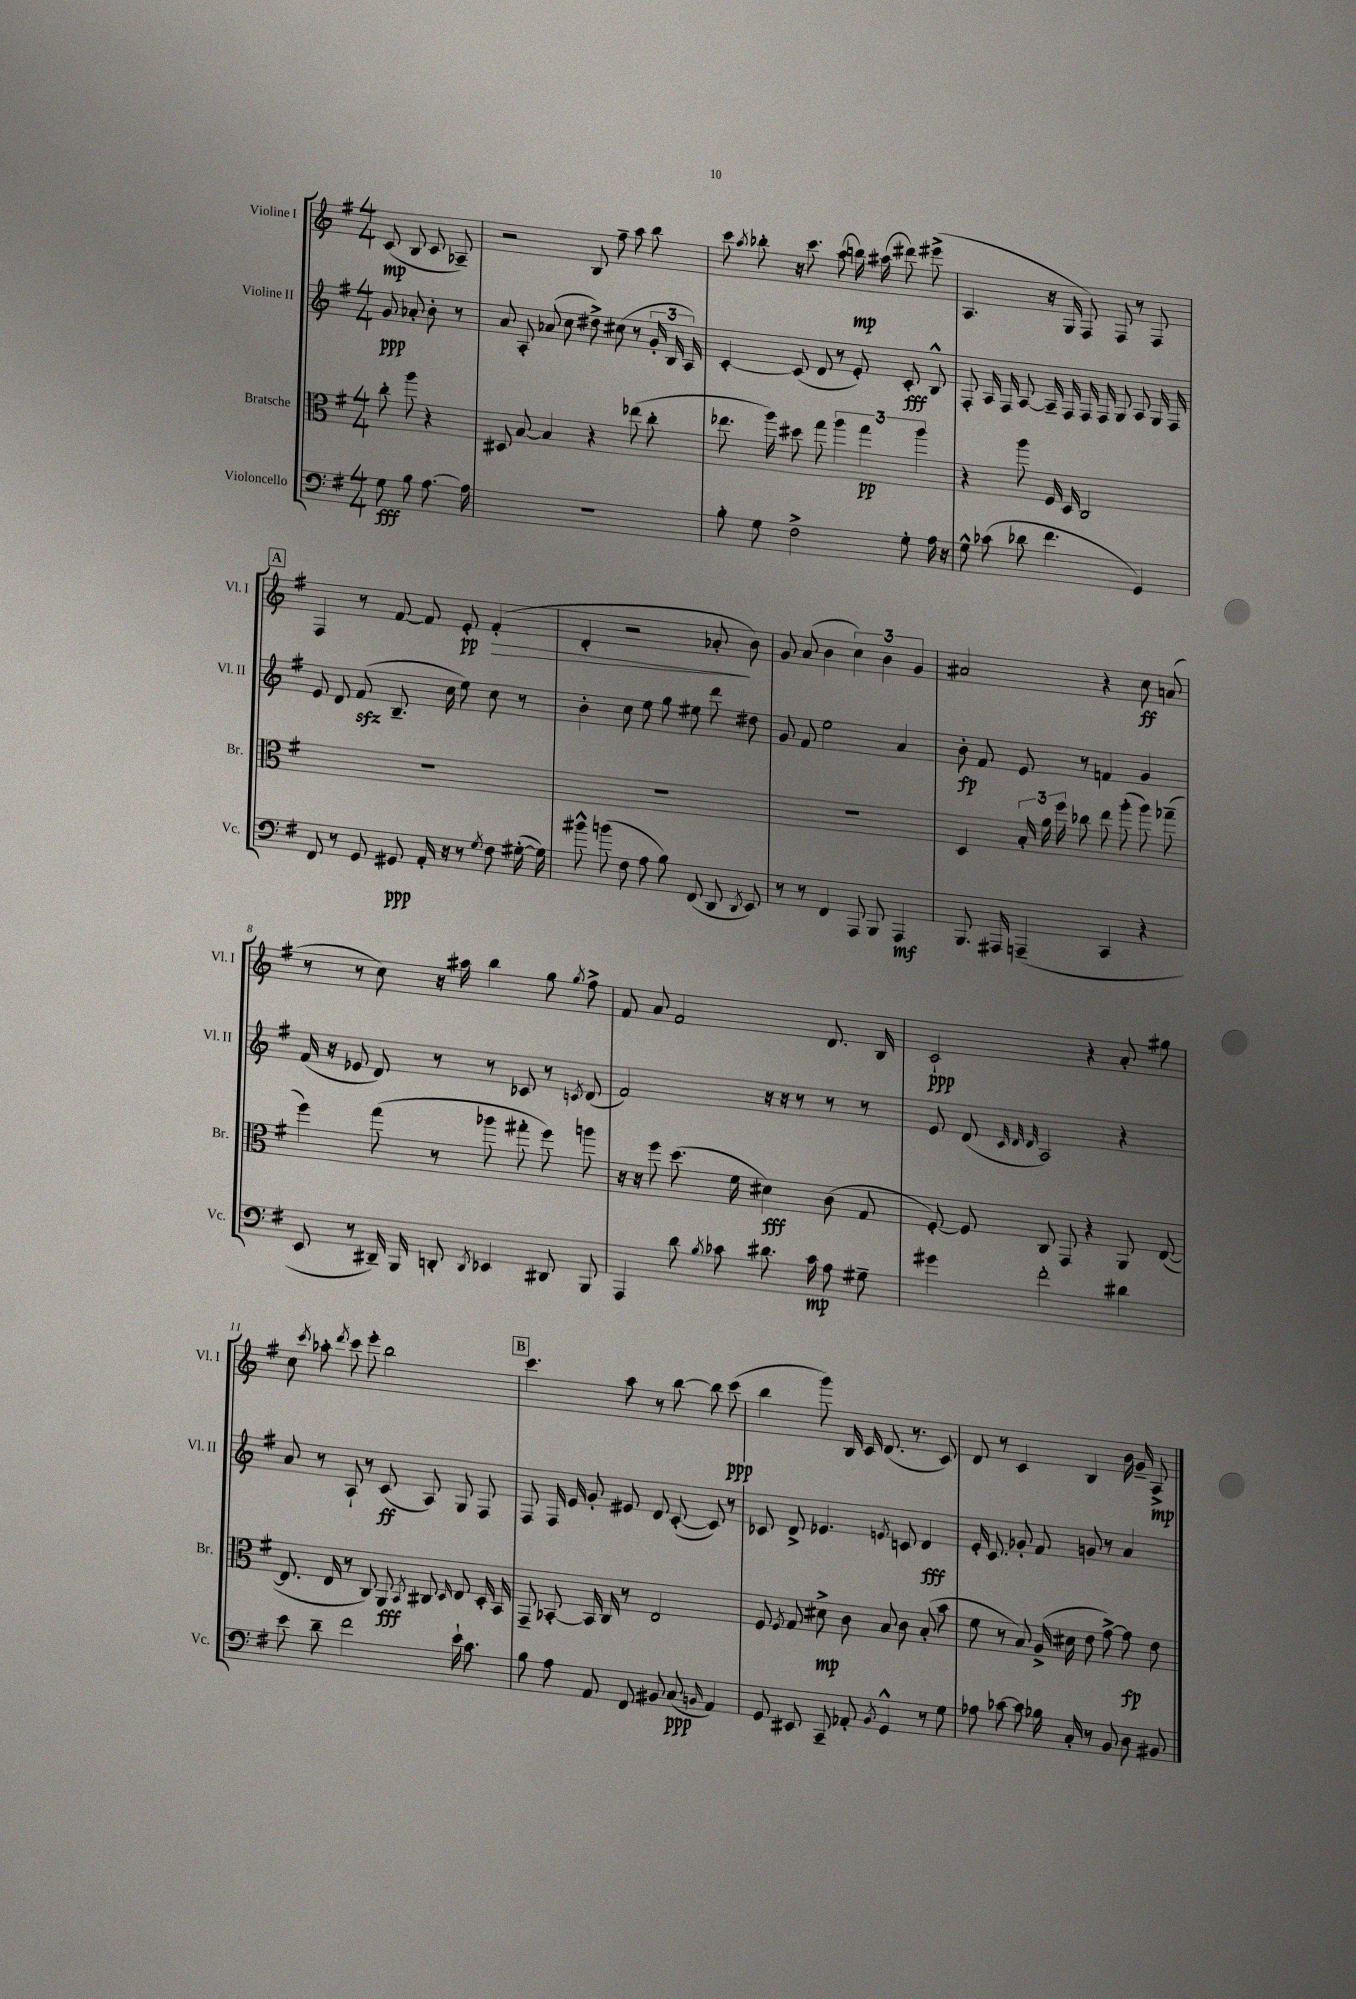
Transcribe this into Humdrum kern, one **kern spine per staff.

**kern	**kern	**kern	**kern
*staff4	*staff3	*staff2	*staff1
*clefF4	*clefC3	*clefG2	*clefG2
*k[f#]	*k[f#]	*k[f#]	*k[f#]
*M4/4	*M4/4	*M4/4	*M4/4
8G	8cc'	8g	(8c
8B	8aa	8a-'	8B
[8.A	4r	8b'	8c
.	.	8r	8A-~)
16A]	.	.	.
=	=	=	=
1r	8D#	8a	2r
.	[8B	8A'	.
.	4B]	(8a-	.
.	.	8cc	.
.	4r	8dd#^)	8B
.	.	(8cc#	8ff#~
.	(8ee-	8r	8aa
.	8cc'	24g'	8bb
.	.	24B	.
.	.	24A)	.
=	=	=	=
8B'	8.ee-	[4c'	8ccc
.	.	.	8qaa
8G	.	.	8bb-'
.	16aa)	.	.
2F#^	8dd#	(8c]	16r
.	.	.	8.ccc
.	8gg	8d	.
.	6aa	8r	(8aa
.	.	8e')	16bb)
.	6gg	.	.
.	.	.	(16aa#
8G'	.	8c'	8ddd#)
.	6aa	.	.
16A	.	8B^^	(8eee#^
16r	.	.	.
=	=	=	=
8G^^	4r	8F#'	4.A
(8c-	.	16A	.
.	.	16F#	.
8d-	8aa	[8A	.
4.f#	16F#	16A~]	16r
.	16D	16F#	16G
.	2C	16F#	8F#)
.	.	16F#	.
.	.	8G	8F#
4GG)	.	8A	8r
.	.	16G	8F#
.	.	16F#	.
=	=	=	=
8FF#	1r	8e	4F#
8r	.	8d	.
8GG	.	(8f#	8r
8GG#	.	8.B~	[8f#
16AA'	.	.	8f#]
16r	.	16cc	.
8r	.	8ee)	8e'
8qG	.	.	.
8F#	.	8cc	(4f#'
([16G#'	.	8r	.
16G#])	.	.	.
=	=	=	=
8b#^^	1r	4b'	4d'
(8b	.	.	.
8F#	.	8cc	2r
8A	.	8ee	.
8B)	.	8gg	.
(8FF#	.	8ee#	.
8DD	.	8ddd	8a-'
8qDD	.	.	.
8EE)	.	8dd#	8b)
=	=	=	=
8r	1r	8g	8g
8r	.	8f#	(8a
4FF#	.	2ee	4b
8AAA	.	.	6cc)
8BBB	.	.	.
.	.	.	6b
4AAA	.	4a	.
.	.	.	6g
=	=	=	=
8.BBB	4D	8b'	2a#
.	.	8f#	.
16AAA#	.	.	.
(4AAA~	24B'	8e	.
.	24a	.	.
.	24ff#	.	.
.	8cc-	8r	.
4CC	8ee	4f	4r
.	(8aa'	.	.
4r	8aa)	4g	8cc
.	(8gg-~	.	(8a
=	=	=	=
8EE	4ff#)	(16f#	8r
.	.	16r	.
8r	.	8e-	8r
16DD#~)	(8gg	8d)	8cc)
16BBB	.	.	.
8DD'	8r	8r	16r
.	.	.	16aa#
8qDD	.	.	.
4EE-	8aa-	8r	4bb
.	8gg#'	8c-	.
8DD#	8ff#)	8r	8gg
.	.	8qc	8qgg
8BBB	8aa	(8d	8ff#^
=	=	=	=
4AAA	16r	2f#)	8f#
.	16r	.	.
.	8ff#	.	8a
8d	(8.dd	.	2f#
8qB	.	.	.
8c-	.	.	.
.	16f#	.	.
8.d#	4d#)	16r	.
.	.	16r	.
.	.	8r	.
16c-	.	.	.
8A	(8c	8r	8.d
8G#~	8G	8r	.
.	.	.	16B
=	=	=	=
4g#	[8F#')	8e	2c`
.	8F#]	(8d	.
.	.	32qqc	.
.	.	32qqd	.
.	.	32qqd	.
2f#'	8C	2A)	.
.	8GG	.	.
.	4r	.	4r
4d#	8AA	4r	8a'
.	([8E	.	8gg#
=	=	=	=
8e	8.E]	8a	8cc
.	.	.	8qccc
8d~	.	8r	8aa-'
.	16E	.	.
.	.	.	8qddd
2f#	8r	8A`	8ccc
.	8C)	8r	8eee'
.	8AA	(8c	2bb
.	8qBB	.	.
.	8C#	8A)	.
.	16qqD	.	.
16e`	8E	8G	.
8.c	.	.	.
.	16D'	8F#	.
.	16BB	.	.
=	=	=	=
8B	8GG~	8F#	4.ccc
8A	[8BB-'	16F#	.
.	.	16e	.
8AA	16BB-]	8g'	.
.	16C	.	.
8FF#	8r	8e#	8aa
8BB#	2E	8d	8r
(8C	.	([8c'	[8bb
16qqBB	.	.	.
4AA)	.	8c])	8bb]
.	.	8r	(8ccc
=	=	=	=
8GG	8F#	8c-	4bb
.	8qF#	.	.
8EE#	8G	8d^	.
8CC~	8d#^	4.e-	8ggg)
8AA-'	8c	.	16B
.	.	.	16c
8qBB	.	.	.
4GG^^	8B	.	(8.d
.	.	8qe	.
.	8c	8c	.
.	.	.	8.r
8r	(8B'	4d	.
8G	8b	.	8c)
=	=	=	=
8A-	8f#	16e'	8d
.	.	8.c	.
[8c-	8r	.	8r
8c-]	8B)	8g-'	4c
16B-	(16A^	8f#	.
16C'	16d#	.	.
8r	8e	8g	4B
8BB	[8g^)	8r	.
8D	8g]	4a	16b
.	.	.	16g~
8BB#	8e	.	8A^
==	==	==	==
*-	*-	*-	*-
